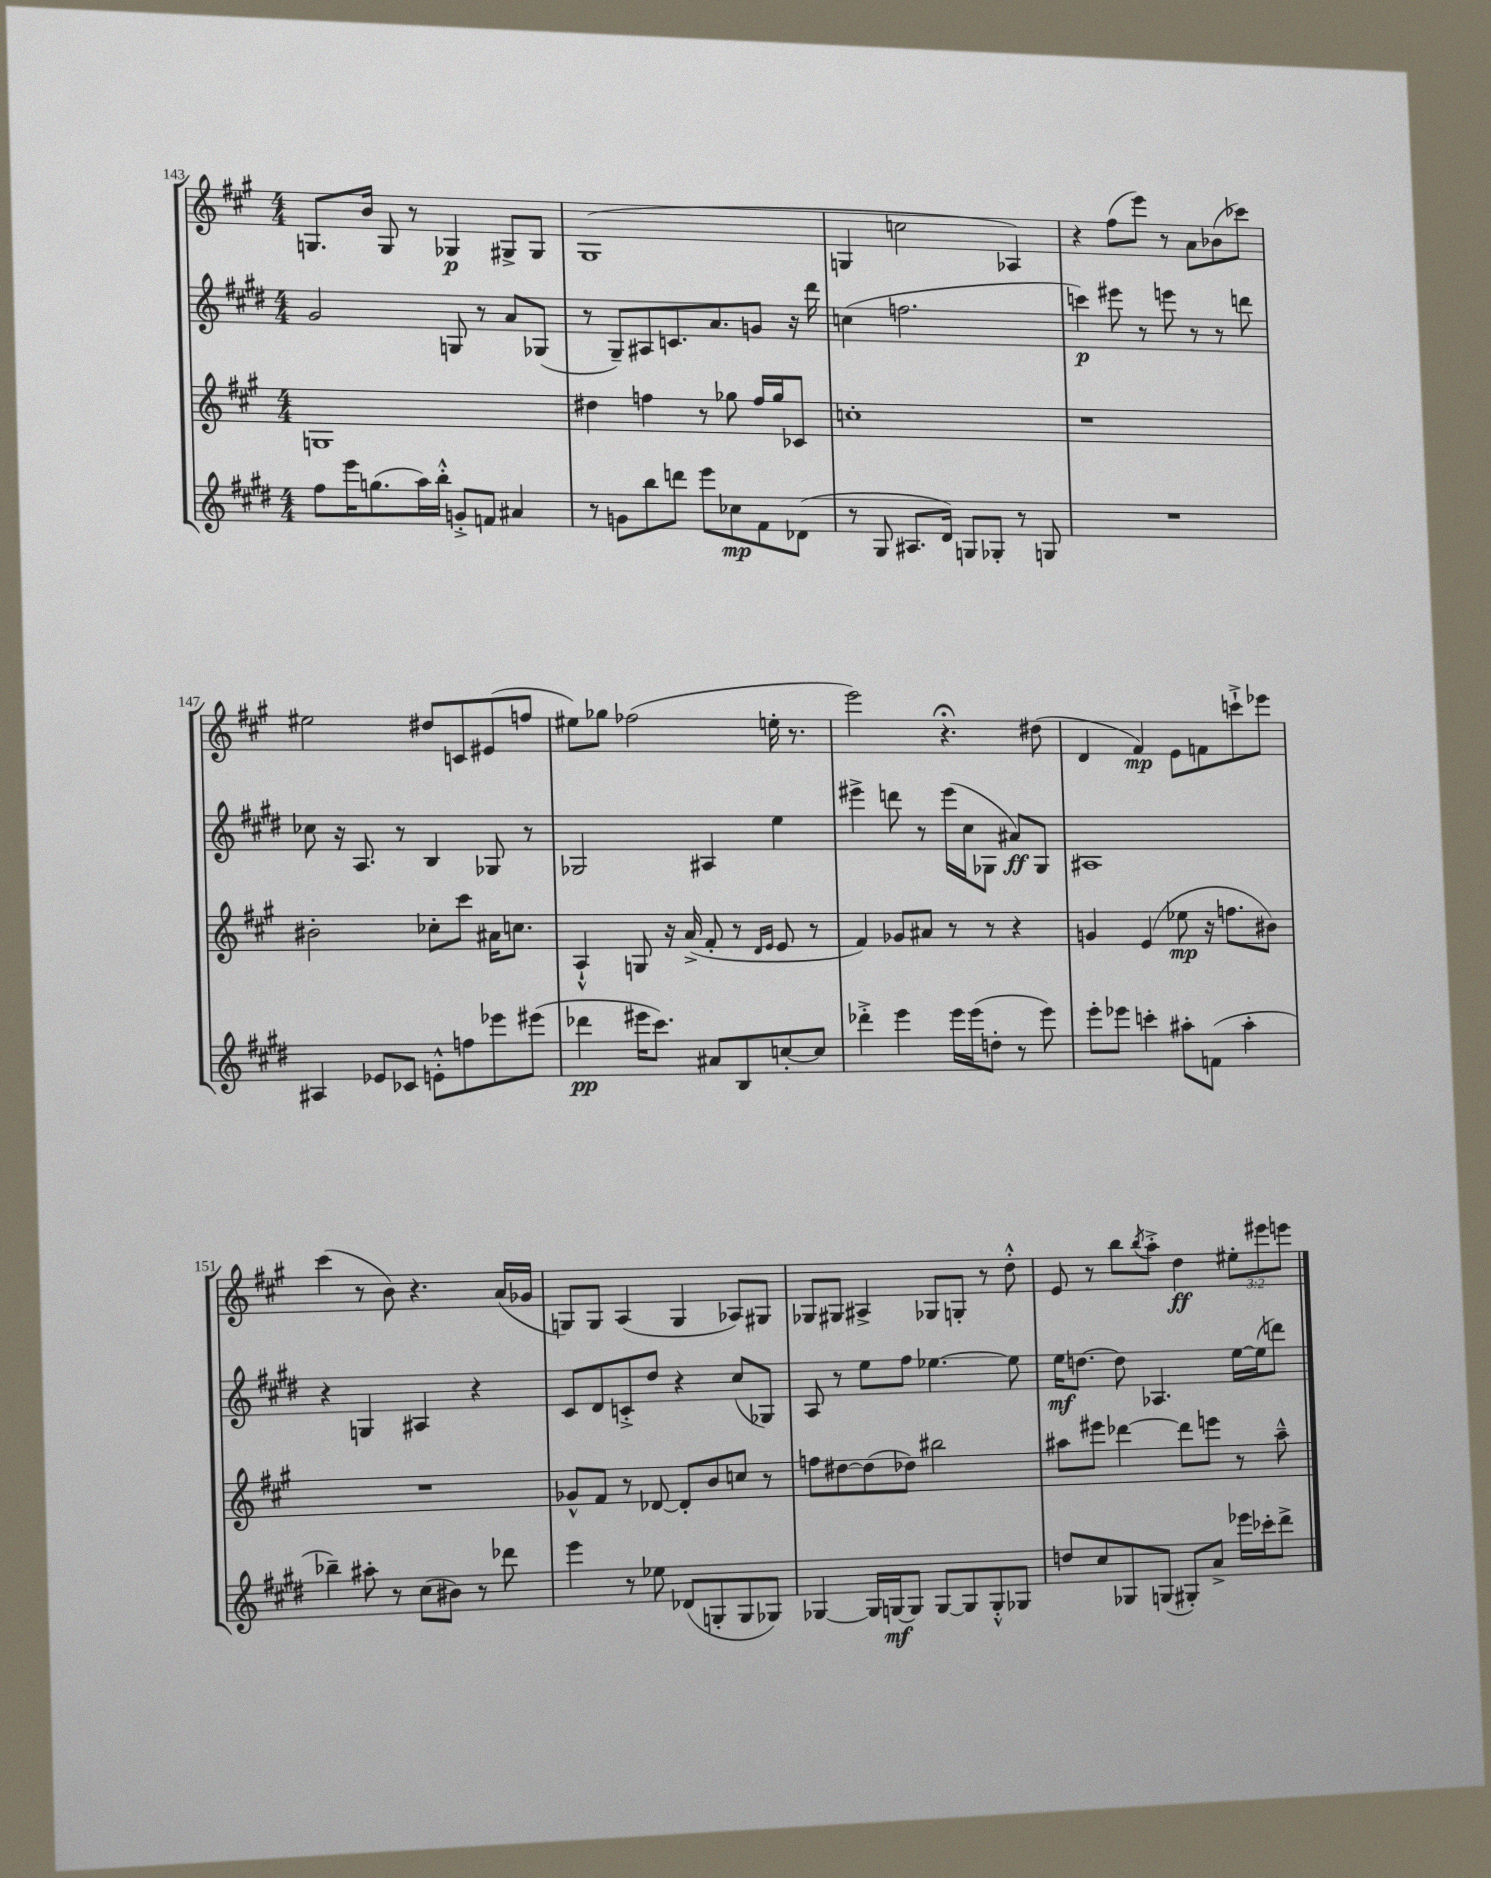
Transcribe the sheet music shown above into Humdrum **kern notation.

**kern	**kern	**kern	**kern
*staff4	*staff3	*staff2	*staff1
*clefG2	*clefG2	*clefG2	*clefG2
*k[f#c#g#d#]	*k[f#c#g#]	*k[f#c#g#d#]	*k[f#c#g#]
*M4/4	*M4/4	*M4/4	*M4/4
8ff#	1G	2g#	8.G
16eee	.	.	.
(8.gg	.	.	16b
.	.	.	8G
16aa)	.	.	8r
16bb'^^	.	.	.
8g'^	.	8G	4G-
8f	.	8r	.
4a#	.	8a	8G#^
.	.	(8G-	8G#
=	=	=	=
8r	4dd#	8r	(1G#
8g	.	8G#~)	.
8bb	4ff	8A#	.
8ddd	.	8.c	.
8eee	8r	.	.
.	.	8.a	.
8cc-	8gg-	.	.
8f#	16ff	8g	.
.	16gg-	.	.
(8d-	8c-	16r	.
.	.	16ddd#	.
=	=	=	=
8r	1cc'	(4cc	4G
8G#	.	.	.
8.A#	.	2.ff	2cc
16d#)	.	.	.
8G	.	.	.
8G-'	.	.	.
8r	.	.	4A-)
8G	.	.	.
=	=	=	=
1r	1r	4ccc)	4r
.	.	8eee#	(8ff#
.	.	8r	8eee)
.	.	8eee	8r
.	.	8r	8a
.	.	8r	(8b-
.	.	8ddd	8ccc-)
=	=	=	=
4A#	2b#'	8cc-	2ee#
.	.	16r	.
.	.	8.A	.
8e-	.	.	.
8c-	.	8r	.
8e'^^	8cc-'	4B	8dd#
8ff	8ccc#	.	8c
8eee-	16a#	8G-	(8e#
.	8.cc	.	.
(8eee#	.	8r	8ff
=	=	=	=
4ddd-	4A`^^	2G-	8ee#)
.	.	.	8gg-
16eee#	8G	.	(2ff-
8.ccc#)	.	.	.
.	16r	.	.
.	(16a^	.	.
8a#	8f#'	4A#	.
8B	8r	.	.
.	16qqd	.	.
.	16qqe	.	.
[8cc'	8e	4ee	16ee'
.	.	.	8.r
8cc]	8r	.	.
=	=	=	=
4ddd-'^	4f#)	4eee#^	2eee)
4eee	8g-	8ddd	.
.	8a#	8r	.
16eee	8r	(16eee#	4.r;
(16eee	.	16cc#	.
8dd'	8r	8G-	.
8r	4r	8a#)	.
8eee)	.	8G-	(8dd#
=	=	=	=
8eee'	4g	1A#	4d
8eee-	.	.	.
4ccc'	(4e	.	4f#)
8aa#'	8ee-	.	8e
(8f	16r	.	8f
.	8.ff	.	.
4aa#'	.	.	8ccc`^
.	8b#)	.	8eee-
=	=	=	=
4bb-~)	1r	4r	(4ccc#
8aa#'	.	4G	8r
8r	.	.	8b)
(8cc#	.	4A#	4.r
8b#)	.	.	.
8r	.	4r	.
8ddd-	.	.	(16a
.	.	.	16g-
=	=	=	=
4eee	8g-^^	8c#	8G)
.	8f#	8d#	8G
8r	8r	8c'^	(4A
8ee-	[8d-	8dd#	.
(8d-	8d-']	4r	4G
8G'	8b	.	.
8G	8cc	(8cc#	8A-)
8G-)	8r	8G-)	8G#
=	=	=	=
[4G-	8ff	8A	8G-
.	[8dd#	8r	8G#
16G-]	(8dd#]	8ee	4A#^
[16G	.	.	.
8G]	8dd-)	8ff#	.
[8G	2bb#	[4.ee-	8G-
8G]	.	.	8G'
8G'^^	.	.	8r
8G-	.	8ee-]	8dd'^^
=	=	=	=
8dd	8aa#	16ee	8e
.	.	[8.dd	.
8cc#	8eee#	.	8r
8G-	[4ddd-	8dd]	8bb
.	.	.	8qbb
(8G	.	4.A-	8aa'^
8G#')	8ddd-]	.	4dd
8a^	8eee	.	.
16eee-	8r	[16ee	12ee#'
16ccc-'	.	(16ee]	.
.	.	.	12eee#
8ddd#^	8aa#~^^	8ddd)	.
.	.	.	12eee
==	==	==	==
*-	*-	*-	*-
